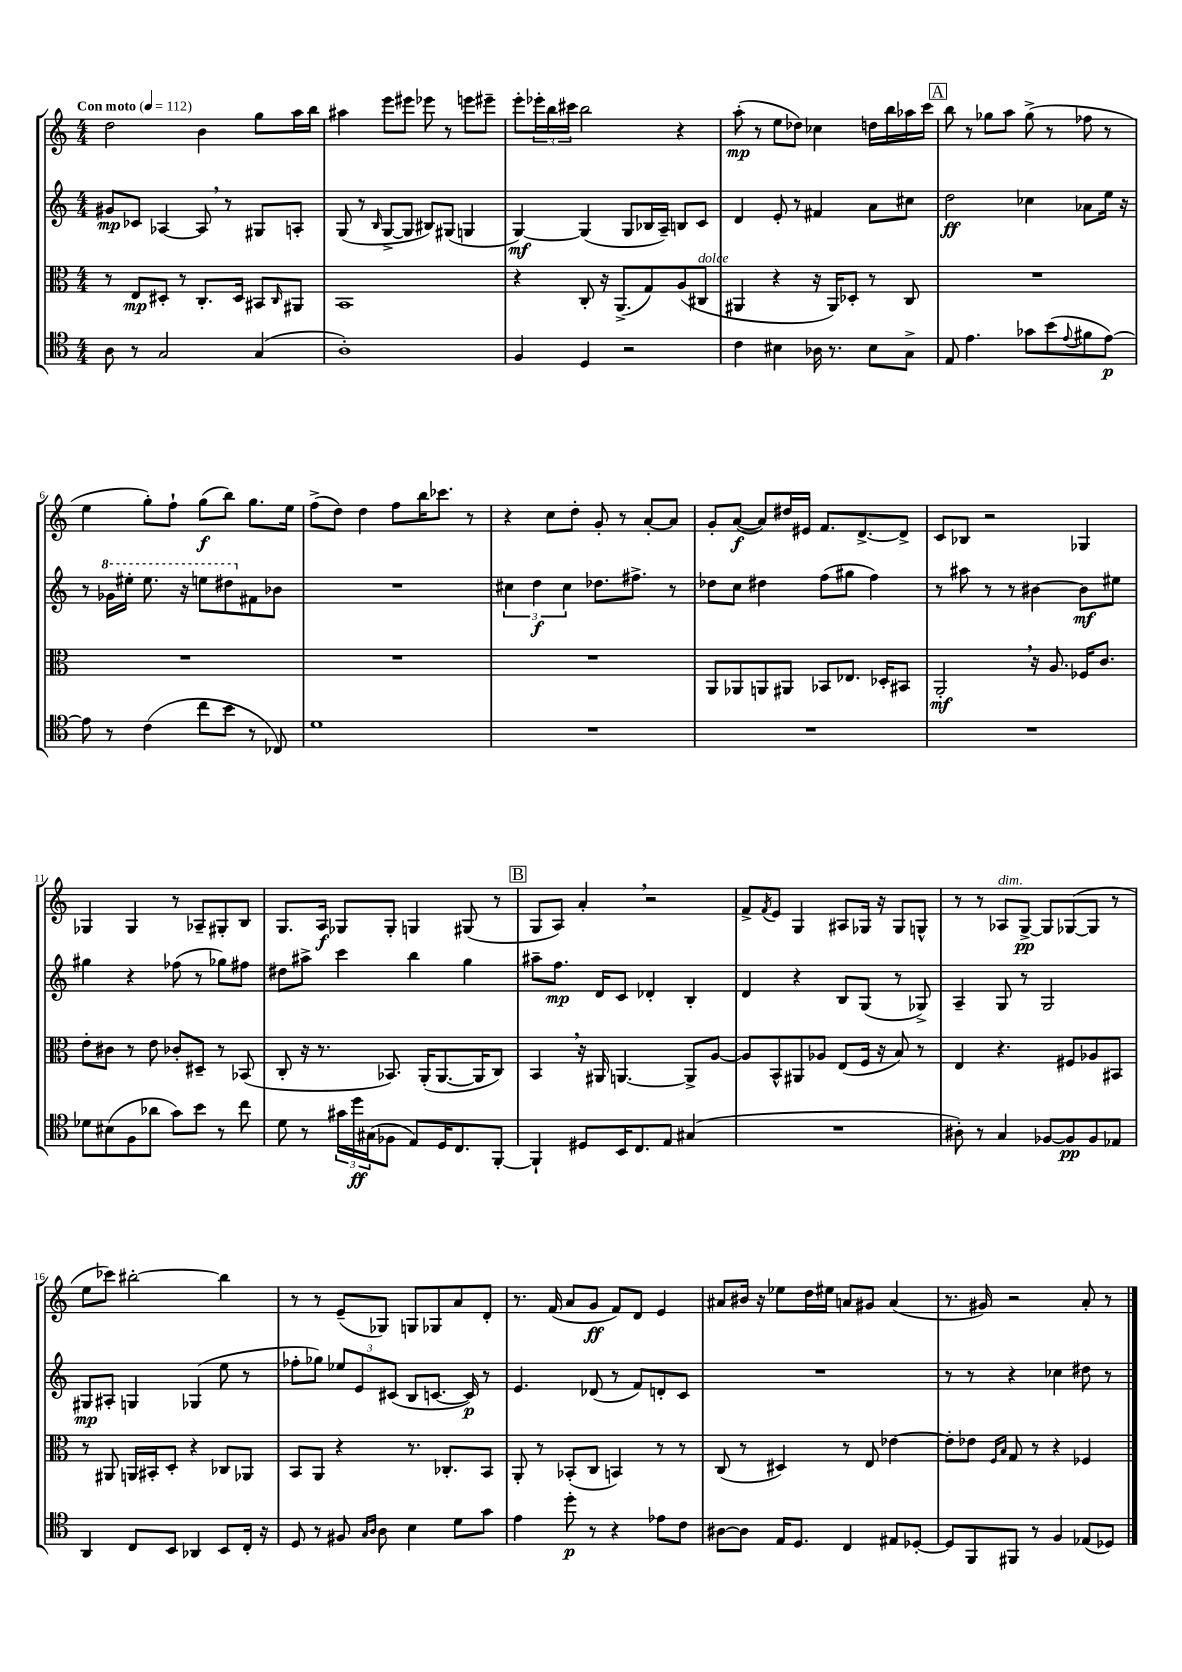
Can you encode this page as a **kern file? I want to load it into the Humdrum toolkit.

**kern	**kern	**kern	**kern
*staff4	*staff3	*staff2	*staff1
*clefC4	*clefC3	*clefG2	*clefG2
*k[]	*k[]	*k[]	*k[]
*M4/4	*M4/4	*M4/4	*M4/4
*MM112	*MM112	*MM112	*MM112
8A\	8r	8g#/L	2dd\
8r	8E/L	8c-/J	.
2G/	8D#'/J	[4A-/	.
.	8r	.	.
.	8.C'/L	8A-/]	4b\
.	.	8r	.
.	16D#/Jk	.	.
(4G/	8BB#/L	8G#/L	8gg\L
.	16qqC/	.	.
.	8AA#/J	8A'/J	16aa\L
.	.	.	16bb\JJ
=	=	=	=
1A')	1BB	(8G/	4aa#\
.	.	8r	.
.	.	16qqB/	.
.	.	[8G^/L	8eee\L
.	.	8G/]J	8eee#\J
.	.	8B#/L)	8eee-\
.	.	(8G#/J	8r
.	.	4G/	8eee\L
.	.	.	8eee#~\J
=	=	=	=
4F/	4r	[4G/)	8eee'\L
.	.	.	24eee-'\L
.	.	.	24bb\
.	.	.	24ccc#\JJ
4D/	8C'/	(4G/]	2bb\
.	16r	.	.
.	(8.AA^/L	.	.
2r	.	8G/L	.
.	8G/)	16B-/L	.
.	.	16A~/JJ)	.
.	(8A/	8B/L	4r
.	8C#/J	8c/J	.
=	=	=	=
4c\	4AA#/	4d/	(8aa'\
.	.	.	8r
4B#\	4r	8e'/	8ee\L
.	.	8r	8dd-\J)
16A-\	16r	4f#/	4cc-\
8.r	16AA#/LK)	.	.
.	8D-'/J	.	.
8B#\L	8r	8a\L	16dd\LL
.	.	.	16bb\
8G^\J	8C/	8cc#\J	16aa-\
.	.	.	16ccc\JJ
=	=	=	=
8E/	1r	2dd\	8bb\
4.e\	.	.	8r
.	.	.	8gg-\L
.	.	.	8aa\J
8g-\L	.	4cc-\	(8gg-^\
(8b\	.	.	8r
8qqe/	.	.	.
8f#\	.	8a-\L	8ff-\
[8e\J)	.	16ee\Jk	8r
.	.	16r	.
=	=	=	=
8e\]	1r	8r	4ee\
8r	.	16gg-\LL	.
.	.	16eee#'\JJ	.
(4c\	.	8.eee#\	8gg'\L)
.	.	.	8ff`\J
.	.	16r	.
8cc\L	.	8eee\L	(8gg\L
8b\J	.	8ddd#\	8bb\J)
8r	.	8f#\	8.gg\L
8C-/)	.	8b-\J	.
.	.	.	16ee\Jk
=	=	=	=
1d	1r	1r	(8ff^\L
.	.	.	8dd\J)
.	.	.	4dd\
.	.	.	8ff\L
.	.	.	16bb\K
.	.	.	8.ccc-\J
.	.	.	8r
=	=	=	=
1r	1r	6cc#\	4r
.	.	6dd\	.
.	.	.	8cc\L
.	.	6cc#\	.
.	.	.	8dd'\J
.	.	8.dd-\L	8g'/
.	.	.	8r
.	.	8.ff#^\J	.
.	.	.	[8a'/L
.	.	8r	8a/]J
=	=	=	=
1r	8AA/L	8dd-\L	8g'/L
.	8AA-/	8cc\J	([8a/J
.	8AA/	4dd#\	8a/]L)
.	8AA#/J	.	16dd#/L
.	.	.	16e#/JJ
.	8BB-/L	(8ff\L	8.f/L
.	8.E-/J	8gg#\J	.
.	.	.	[8.d^/
.	.	4ff\)	.
.	16D-'/LK	.	.
.	8BB#/J	.	8d^/]J
=	=	=	=
1r	2AA'/	8r	8c/L
.	.	8aa#\	8B-/J
.	.	8r	2r
.	.	8r	.
.	16r	[4b#\	.
.	8.A/	.	.
.	16F-/LK	8b#\]L	4G-/
.	8.c/J	.	.
.	.	8ee#\J	.
=	=	=	=
8d-\L	8e'\L	4gg#\	4G-/
(8B#\	8c#\J	.	.
8F\	8r	4r	4G-/
8a-\J	8e\	.	.
8g\L)	8c-'/L	(8ff-\	8r
8b\J	8D#~/J	8r	8A-~/L
8r	8r	8gg-\L)	8G#'/
8cc\	(8BB-/	8ff#\J	8B/J
=	=	=	=
8d\	8C'/	8dd#\L	8.G/L
8r	16r	8aa#^\J	.
.	8.r	.	16A/Jk
24g#\LL	.	4ccc\	8G-/L
24dd\	.	.	.
(24G#\J	.	.	.
8F-\J	8.BB-/)	.	8G-'/J
8E/L)	.	4bb\	4G/
.	(16AA'/LK	.	.
16D/K	[8.AA/	.	.
8.C/	.	.	.
.	.	4gg\	(8G#/
.	16AA/]K	.	.
[8FF'/J	8C/J)	.	8r
=	=	=	=
4FF`/]	4BB/	8aa#~\L	8G/L
.	.	8.ff\J	8A/J)
8D#/L	16r	.	4a'/
.	16AA#/	16d/LK	.
16BB/K	[4.AA/	8c/J	.
8.C/	.	.	.
.	.	4d-'/	2r
8E/J	.	.	.
(4G#/	8AA^/]L	4B'/	.
.	[8A/J	.	.
=	=	=	=
1r	8A/]L	4d/	8f^/L
.	.	.	8qf/
.	8BB^^/	.	8e/J
.	8AA#/	4r	4G/
.	8A-/J	.	.
.	(8E/L	8B/L	8A#/L
.	16F/Jk	(8G/J	16G-/Jk
.	16r	.	16r
.	8B/)	8r	8G-/L
.	8r	8G-^/)	8G^^/J
=	=	=	=
8A#'\)	4E/	4A~/	8r
8r	.	.	8r
4G/	4.r	8G/	8A-/L
.	.	8r	[8G^/J
[8F-/L	.	2G/	8G/]L
8F-/]	8F#/L	.	([8G-/
8F-/	8A-/	.	8G-/]J
8E-/J	8BB#/J	.	8r
=	=	=	=
4AA/	8r	8G#/L	8ee\L
.	8AA#/	8A#'/J	8ccc-\J)
8C/L	16AA/LL	4G/	[2bb#'\
.	16BB#'/J	.	.
8BB/J	8D'/J	.	.
4AA-/	4r	(4G-/	.
8BB/L	8C-/L	8ee\	4bb#\]
16C'/Jk	8AA-/J	8r	.
16r	.	.	.
=	=	=	=
8D/	8BB/L	8ff-'\L	8r
8r	8AA/J	8gg-\J)	8r
8F#/	4r	12ee-/L	(8e~/L
.	.	12e/	.
16qqG/LL	.	.	.
16qqA/JJ	.	.	.
8A\	.	.	8G-/J)
.	.	(12c#/J	.
4B\	8.r	8B/L	8G/L
.	.	[8.c/J	8G-/
.	8.C-'/L	.	.
8d\L	.	.	8a/
.	.	16c/])	.
8g\J	8BB/J	8r	8d'/J
=	=	=	=
4e\	8AA'/	4.e/	8.r
.	8r	.	.
.	.	.	(16f/
8dd'\	(8BB-'/L	.	8a/L
8r	8C/J	(8d-/	8g/J
4r	4BB/)	8r	8f/L)
.	.	8f/L)	8d/J
8e-\L	8r	8d'/	4e/
8c\J	8r	8c/J	.
=	=	=	=
[8A#\L	(8C/	1r	8a#/L
8A#\]J	8r	.	16b#/Jk
.	.	.	16r
16E/LK	4D#/)	.	8ee-\L
8.D/J	.	.	.
.	.	.	16dd\L
.	.	.	16ee#\JJ
4C/	8r	.	8a/L
.	8E/	.	8g#/J
8E#/L	[4e-\	.	(4a/
[8D-'/J	.	.	.
=	=	=	=
8D-/]L	8e-'\]L	8r	8.r
8FF/	8e-\J	8r	.
.	.	.	16g#/)
.	16qqF/LL	.	.
.	16qqB/JJ	.	.
8FF#/J	8G/	4r	2r
8r	8r	.	.
4F/	4r	4cc-\	.
(8E-/L	4F-/	8dd#\	8a'/
8D-/J)	.	8r	8r
==	==	==	==
*-	*-	*-	*-
